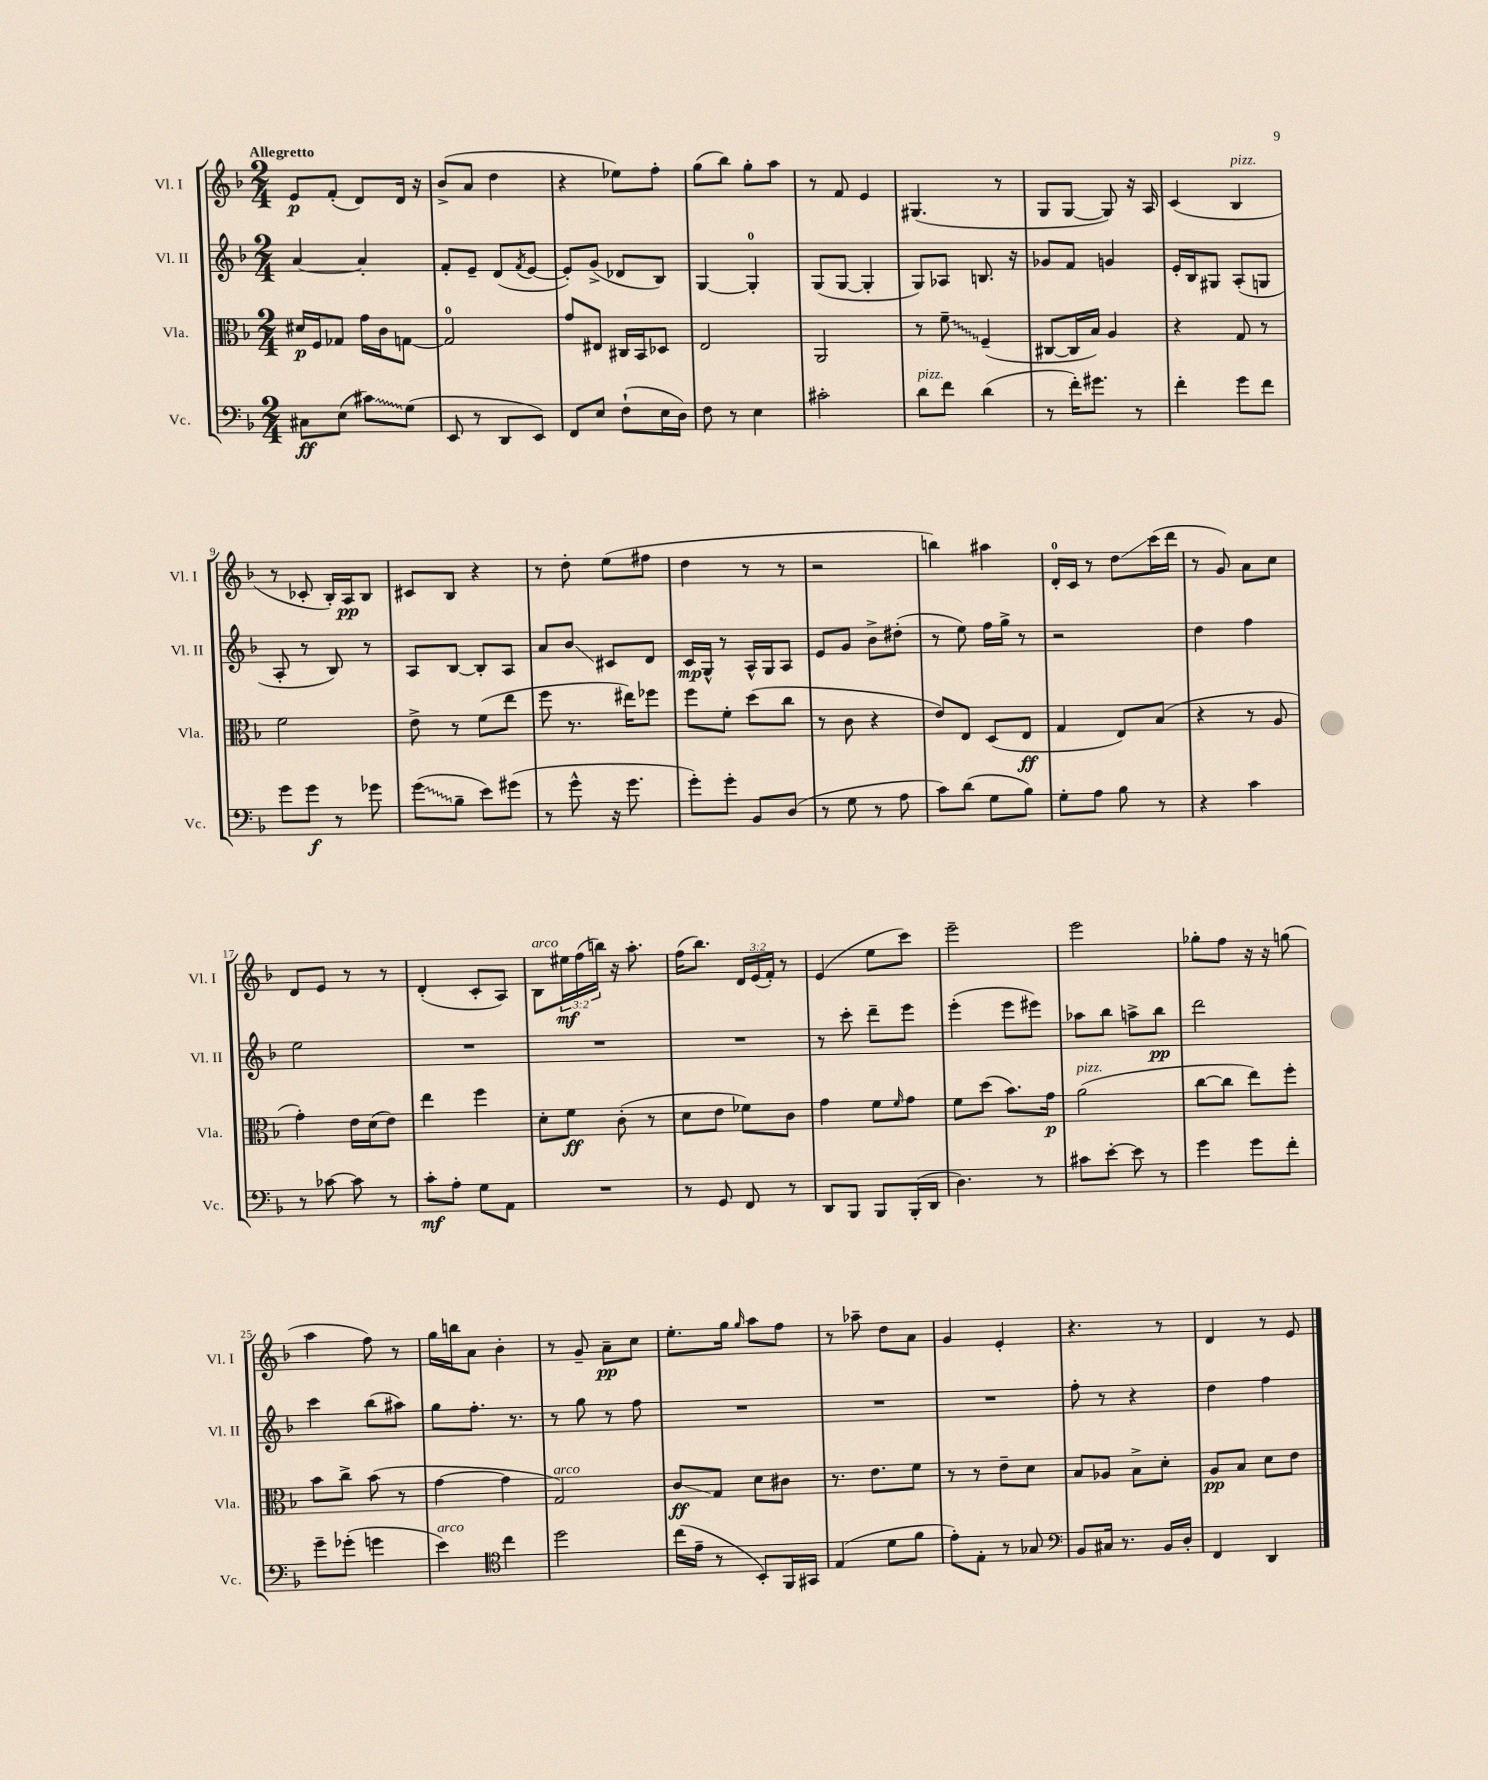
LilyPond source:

<<
\new StaffGroup <<
\new Staff = "s0" \with { instrumentName = "Vl. I" shortInstrumentName = "Vl. I" } {
    \clef treble \key f \major \numericTimeSignature \time 2/4 \override Staff.TupletNumber.text = #tuplet-number::calc-fraction-text \tempo "Allegretto"
    e'8\p f'8-.( d'8) d'16 r16 |
    bes'8->( a'8 d''4 |
    r4 ees''8) f''8-. |
    g''8( bes''8) g''8-. a''8 |
    r8 f'8 e'4 |
    gis4.( r8 |
    g8 g8~ g8) r16 a16 |
    c'4( bes4^\markup { \italic "pizz." } |
    r8 ces'8-. bes16-.) a16\pp bes8 |
    cis'8 bes8 r4 |
    r8 d''8-. e''8( fis''8 |
    d''4 r8 r8 |
    r2 |
    b''4) ais''4 |
    d'16-0-. c'16 r8 d''8\glissando c'''16( d'''16 |
    r8 g'8) a'8 c''8 |
    d'8 e'8 r8 r8 |
    d'4-.( c'8-. a8) |
    bes8^\markup { \italic "arco" } \tuplet 3/2 { eis''16\mf f''16( b''16) } r16 a''8.-. |
    f''16( bes''8.) \tuplet 3/2 { d'16 e'16( f'16-.) } r8 |
    e'4( e''8 c'''8) |
    e'''2-- |
    e'''2 |
    ges''8-. f''8 r16 r16 g''8( |
    a''4 f''8) r8 |
    g''16 b''16 a'8 bes'4-. |
    r8 g'8-- a'8--\pp c''8 |
    e''8.-. g''16 \grace { g''16 } a''8 f''8 |
    r8 aes''8-- d''8 a'8 |
    g'4 e'4-. |
    r4. r8 |
    d'4 r8 e'8 \bar "|." |
}
\new Staff = "s1" \with { instrumentName = "Vl. II" shortInstrumentName = "Vl. II" } {
    \clef treble \key f \major \numericTimeSignature \time 2/4
    a'4~ a'4-. |
    f'8-. e'8-- d'8( \acciaccatura { f'8 } e'8~ |
    e'8-.) g'8->( des'8 bes8) |
    g4~ g4-0-. |
    g8( g8~ g4-. |
    g8) aes8 b8. r16 |
    ges'8 f'8 g'4 |
    e'16-. bes16 gis8 a8-.( g8 |
    a8-. r8 bes8) r8 |
    a8 bes8~ bes8-. a8 |
    a'8 bes'8\glissando cis'8 d'8 |
    c'16\mp g16-^ r8 a16-^ g16 a8 |
    e'8 g'8 bes'8-> dis''8-.( |
    r8 e''8) f''16 g''16-> r8 |
    r2 |
    d''4 f''4 |
    e''2 |
    R2 |
    R2 |
    R2 |
    r8 c'''8-. d'''8-- e'''8 |
    e'''4-.( e'''8 eis'''8) |
    aes''8 bes''8 a''8-> bes''8\pp |
    d'''2 |
    c'''4 bes''8( ais''8) |
    g''8 f''8.-. r8. |
    r8 g''8 r8 f''8 |
    R2 |
    R2 |
    R2 |
    f''8-. r8 r4 |
    d''4 f''4 \bar "|." |
}
\new Staff = "s2" \with { instrumentName = "Vla." shortInstrumentName = "Vla." } {
    \clef alto \key f \major \numericTimeSignature \time 2/4
    dis'16\p f16 ges8 g'16 c'16 g8~ |
    g2-0 |
    g'8 eis8 cis16 bes,16 des8 |
    e2 |
    a,2 |
    r8 \once \override Glissando.style = #'zigzag f'8--\glissando f4--( |
    cis8~ cis16 bes16) a4 |
    r4 g8 r8 |
    f'2 |
    e'8-> r8 f'8( e''8 |
    f''8 r8. eis''16) fes''8 |
    f''8 f'8-. d''8( c''8 |
    r8 c'8 r4 |
    e'8) e8 d8( e8\ff |
    g4 e8) bes8( |
    r4 r8 a8 |
    g'4-.) e'16 d'16( e'8) |
    e''4 f''4 |
    d'8-. f'8\ff c'8-.( r8 |
    d'8 e'8 fes'8) c'8 |
    g'4 f'8 \grace { f'16 } g'8 |
    f'8 d''8( bes'8.) g'16\p |
    a'2^\markup { \italic "pizz." }( |
    c''8~ c''8 e''8) f''8-. |
    bes'8 c''8-> bes'8( r8 |
    g'4~ g'4 |
    g2^\markup { \italic "arco" }) |
    c'8\glissando\ff g8 d'8 cis'8 |
    r8. e'8. f'8 |
    r8 r8 e'8-- d'8 |
    bes8 aes8 bes8-> d'8-. |
    a8\pp bes8 d'8 e'8 \bar "|." |
}
\new Staff = "s3" \with { instrumentName = "Vc." shortInstrumentName = "Vc." } {
    \clef bass \key f \major \numericTimeSignature \time 2/4
    cis8\ff e8( \once \override Glissando.style = #'zigzag cis'8\glissando) g8( |
    e,8 r8 d,8 e,8) |
    f,8 e8 f8-!( e16 d16) |
    f8 r8 e4 |
    cis'2-. |
    d'8^\markup { \italic "pizz." } f'8 d'4( |
    r8 f'16-.) gis'8. r8 |
    f'4-. g'8 f'8 |
    g'8 g'8\f r8 ges'8 |
    \once \override Glissando.style = #'zigzag g'8\glissando( bes8-- e'8) gis'8( |
    r8 g'8-^ r16 g'8. |
    g'8-.) g'8-. bes,8 d8( |
    r8 g8 r8 a8 |
    c'8) d'8( g8 bes8) |
    g8-. a8 bes8 r8 |
    r4 c'4 |
    r8 ces'8~ ces'8 r8 |
    c'8-.\mf a8-. g8 a,8 |
    R2 |
    r8 g,8 f,8 r8 |
    d,8 bes,,8 bes,,8 bes,,16-.( d,16 |
    d4.) r8 |
    cis'8 e'8~-. e'8 r8 |
    g'4 g'8 f'8-. |
    g'8-- ges'8-.( g'4 |
    e'4^\markup { \italic "arco" }) \clef tenor c''4 |
    d''2 |
    c''16( e'16-- r8 bes,8-.) f,16 gis,16 |
    e4( d'8 f'8 |
    e'8-.) e8-. r8 ges8 |
    \clef bass bes,8 cis16 r8. bes,16 d16-. |
    f,4 d,4 \bar "|." |
}
>>
>>
